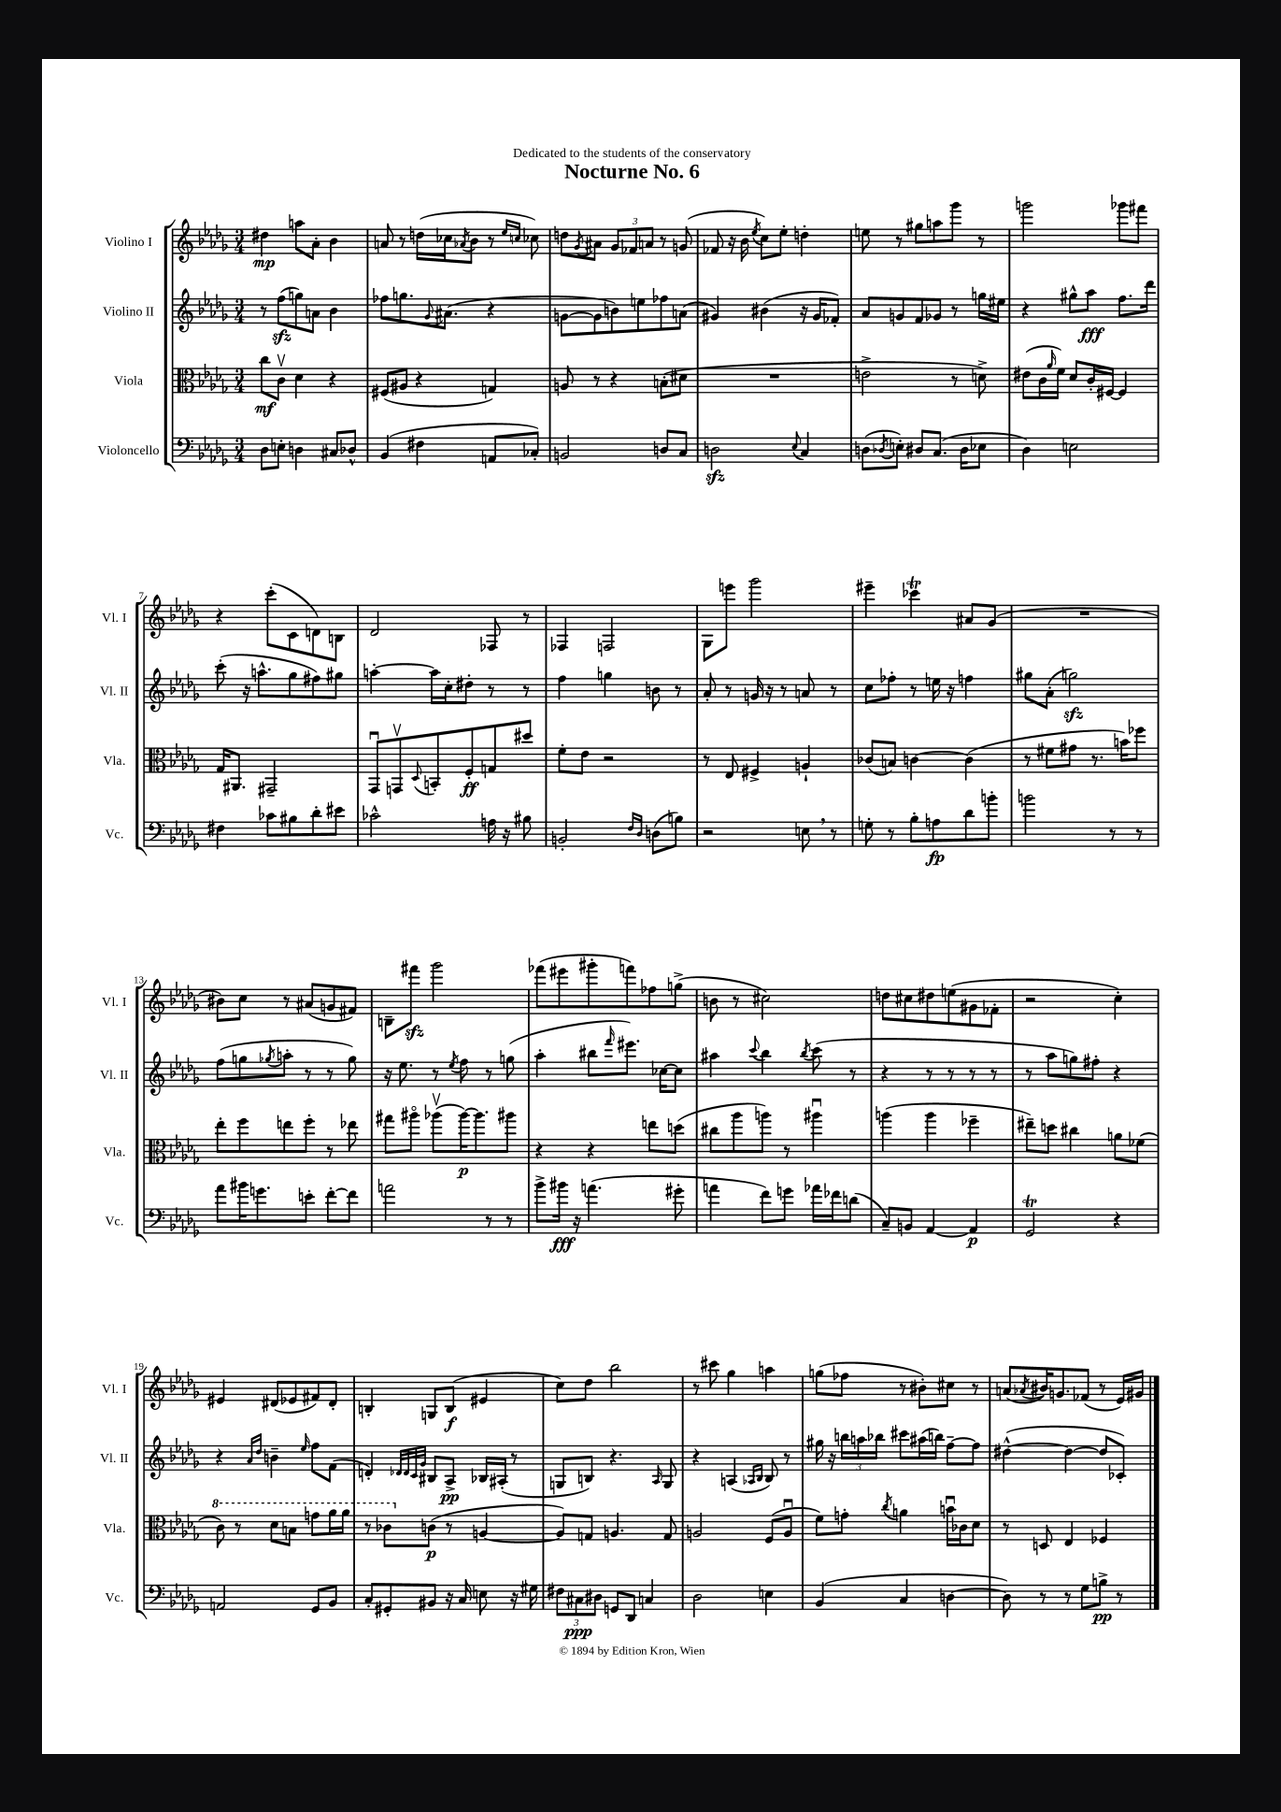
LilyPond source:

\header { title = "Nocturne No. 6" dedication = "Dedicated to the students of the conservatory" }
<<
\new StaffGroup <<
\new Staff = "s0" \with { instrumentName = "Violino I" shortInstrumentName = "Vl. I" } {
    \clef treble \key des \major \numericTimeSignature \time 3/4
    dis''4\mp a''8 aes'8-. bes'4 |
    a'8 r8 d''16( ces''16 \acciaccatura { aes'8 } bes'8 r8 \grace { ees''16 c''16 } ces''8) |
    d''8 \acciaccatura { ges'8 } ais'8 \tuplet 3/2 { ges'8 fes'8 a'8 } r8 g'8( |
    fes'8 r16 bes'16 \acciaccatura { ees''8 } c''8) ees''8-. d''4-. |
    e''8 r8 gis''8 a''8 ges'''8 r8 |
    g'''2 ges'''8 fis'''8 |
    r4 c'''8-.( c'8 d'8) b8 |
    des'2 fes8 r8 |
    fes4 f2 |
    ges8 e'''8 ges'''2 |
    eis'''4-- ces'''4\trill ais'8 ges'8( |
    R2. |
    bis'8) c''8 r8 ais'8( g'8 fis'8) |
    b8-- fis'''8\sfz ges'''2 |
    fes'''8( eis'''8 gis'''8-. f'''8) fes''8 g''8->( |
    b'8 r8 cis''2) |
    d''8 cis''8 dis''8 e''8( gis'8 fes'8-. |
    r2 c''4-.) |
    eis'4 dis'8( ees'8 fis'8) dis'8-. |
    b4-. g8 b8\f( eis'4 |
    c''8) des''8 bes''2 |
    r8 cis'''8 ges''4 a''4 |
    g''8( fes''8 r8 bis'8-.) cis''8 r8 |
    a'8( \acciaccatura { aes'8 } bis'16) g'8. fes'8( r8 ees'16) gis'16 \bar "|." |
}
\new Staff = "s1" \with { instrumentName = "Violino II" shortInstrumentName = "Vl. II" } {
    \clef treble \key des \major \numericTimeSignature \time 3/4
    r8 f''8\sfz( g''8) a'8 bes'4 |
    fes''8 g''8. \appoggiatura { ges'8 } ais'8.( r4 |
    g'8~ g'8 b'8) e''8 fes''8 a'8( |
    gis'4) bis'4( r16 gis'16 fes'8-.) |
    aes'8 g'8 f'8 ges'8 r8 g''16 eis''16 |
    r4 gis''8-^ aes''8\fff f''8. des'''16 |
    c'''8-.( r16 a''8.-^ ges''8 fis''8) gis''8 |
    a''4~-. a''16 c''16-. dis''8-. r8 r8 |
    f''4 g''4 b'8 r8 |
    aes'8-. r8 g'16 r16 r8 a'8 r8 |
    c''8 fes''8-. r8 e''16 r16 f''4 |
    gis''8 aes'8-.( g''2\sfz) |
    f''8( g''8 \acciaccatura { ges''8 } a''8-. r8 r8 ges''8) |
    r16 ees''8. r8 \acciaccatura { ees''8 } f''8 r8 g''8( |
    aes''4-. bis''8 \grace { f'''16 } eis'''8.) ces''16~ ces''8 |
    ais''4 \appoggiatura { c'''8 } bes''4 \acciaccatura { bes''8 } c'''8( r8 |
    r4 r8 r8 r8 r8 |
    r8 aes''8 g''8) fis''8-. r4 |
    r4 \grace { aes'16 des''16 } b'4-- \grace { ees''16 } f''8 f'8( |
    d'4-.) \grace { des'32 des'32 c'32 ges'32 } bis8 aes8->\pp bes16 ais16-.( r8 |
    g8 b8) r4. \grace { aes16 } g8 |
    r4 a4( \grace { aes16 bes16 } bes8) r8 |
    gis''16 r16 \tuplet 3/2 { b''16 a''16 bes''16 } cis'''8 ais''16( b''16) f''8~-- f''8 |
    dis''4~-^( dis''4~ dis''8 ces'8-.) \bar "|." |
}
\new Staff = "s2" \with { instrumentName = "Viola" shortInstrumentName = "Vla." } {
    \clef alto \key des \major \numericTimeSignature \time 3/4
    c''8\mf c'8\upbow des'4 r4 |
    fis8( ais8 r4 g4) |
    a8 r8 r4 b8-.( dis'8 |
    R2. |
    e'2-> r8 d'8->) |
    eis'8( c'16 \grace { aes'16 } f'16) des'8 c'16-. fis16~ fis4 |
    ges16 ais,8. gis,2-- |
    ges,8\downbow g,8\upbow \appoggiatura { des8 } b,8-. f8-.\ff g8 dis''8 |
    f'8-. ees'8 r2 |
    r8 ees8 fis4-> a4-! |
    ces'8( b8) c'4~ c'4( |
    r8 fis'8 gis'8 r8. b'16) fes''8 |
    ees''8-. f''8 e''8 f''8-. r8 ees''8 |
    gis''8 ais''8\flageolet aes''8\upbow( aes''16~\p) aes''8. ais''8 |
    r4 r4 e''8 d''8( |
    cis''8 aes''8 a''8) r8 ais''4\downbow |
    a''4( a''4 fes''4-- |
    eis''8--) d''8 cis''4 a'8 fes'8( |
    \ottava #1 c''8) r8 des''8 b'8 g''8 aes''16 aes''16 |
    r8 ces''8 \ottava #0 c'!8\p( r8 a4~ |
    a8) g8 a4. g8 |
    a2 f8( a8\downbow |
    f'8) g'8-. \acciaccatura { c''8 } a'4 b'16\downbow ces'16 des'8 |
    r8 d8 ees4 fes4 \bar "|." |
}
\new Staff = "s3" \with { instrumentName = "Violoncello" shortInstrumentName = "Vc." } {
    \clef bass \key des \major \numericTimeSignature \time 3/4
    des8 e8-. d4 cis8 des8-^ |
    bes,4( fis4 a,8 ces8-.) |
    b,2 d8 c8 |
    d2\sfz \appoggiatura { ees8 } c4 |
    d8( \acciaccatura { des8 } e8-.) dis8 c8.( dis16 ees8 |
    des4) e2 |
    fis4 ces'8 bis8 des'8-. eis'8 |
    ces'2-^ a16 r16 bis8 |
    b,2-. \grace { f16 des16 } d8( b8) |
    r2 e8 \breathe r8 |
    g8-. r8 bes8-. a8\fp des'8 b'8-. |
    b'2 r8 r8 |
    aes'8 bis'16 g'8. e'8-. f'8~-. f'8 |
    a'2 r8 r8 |
    bes'8-> bis'16\fff r16 a'4.( gis'8-. |
    a'4 f'8) g'8 aes'16 fes'16 d'8( |
    c8--) b,8 aes,4~ aes,4\p |
    ges,2\trill r4 |
    a,2 ges,8 bes,8 |
    c8-. gis,8-. bis,8 r16 c16 e8 r16 gis16 |
    \tuplet 3/2 { fis8 cis8\ppp dis8 } g,8 des,8 c4 |
    des2 e4 |
    bes,4( c4 d4~ |
    d8) r8 r8 ges8 b8->\pp r8 \bar "|." |
}
>>
>>
